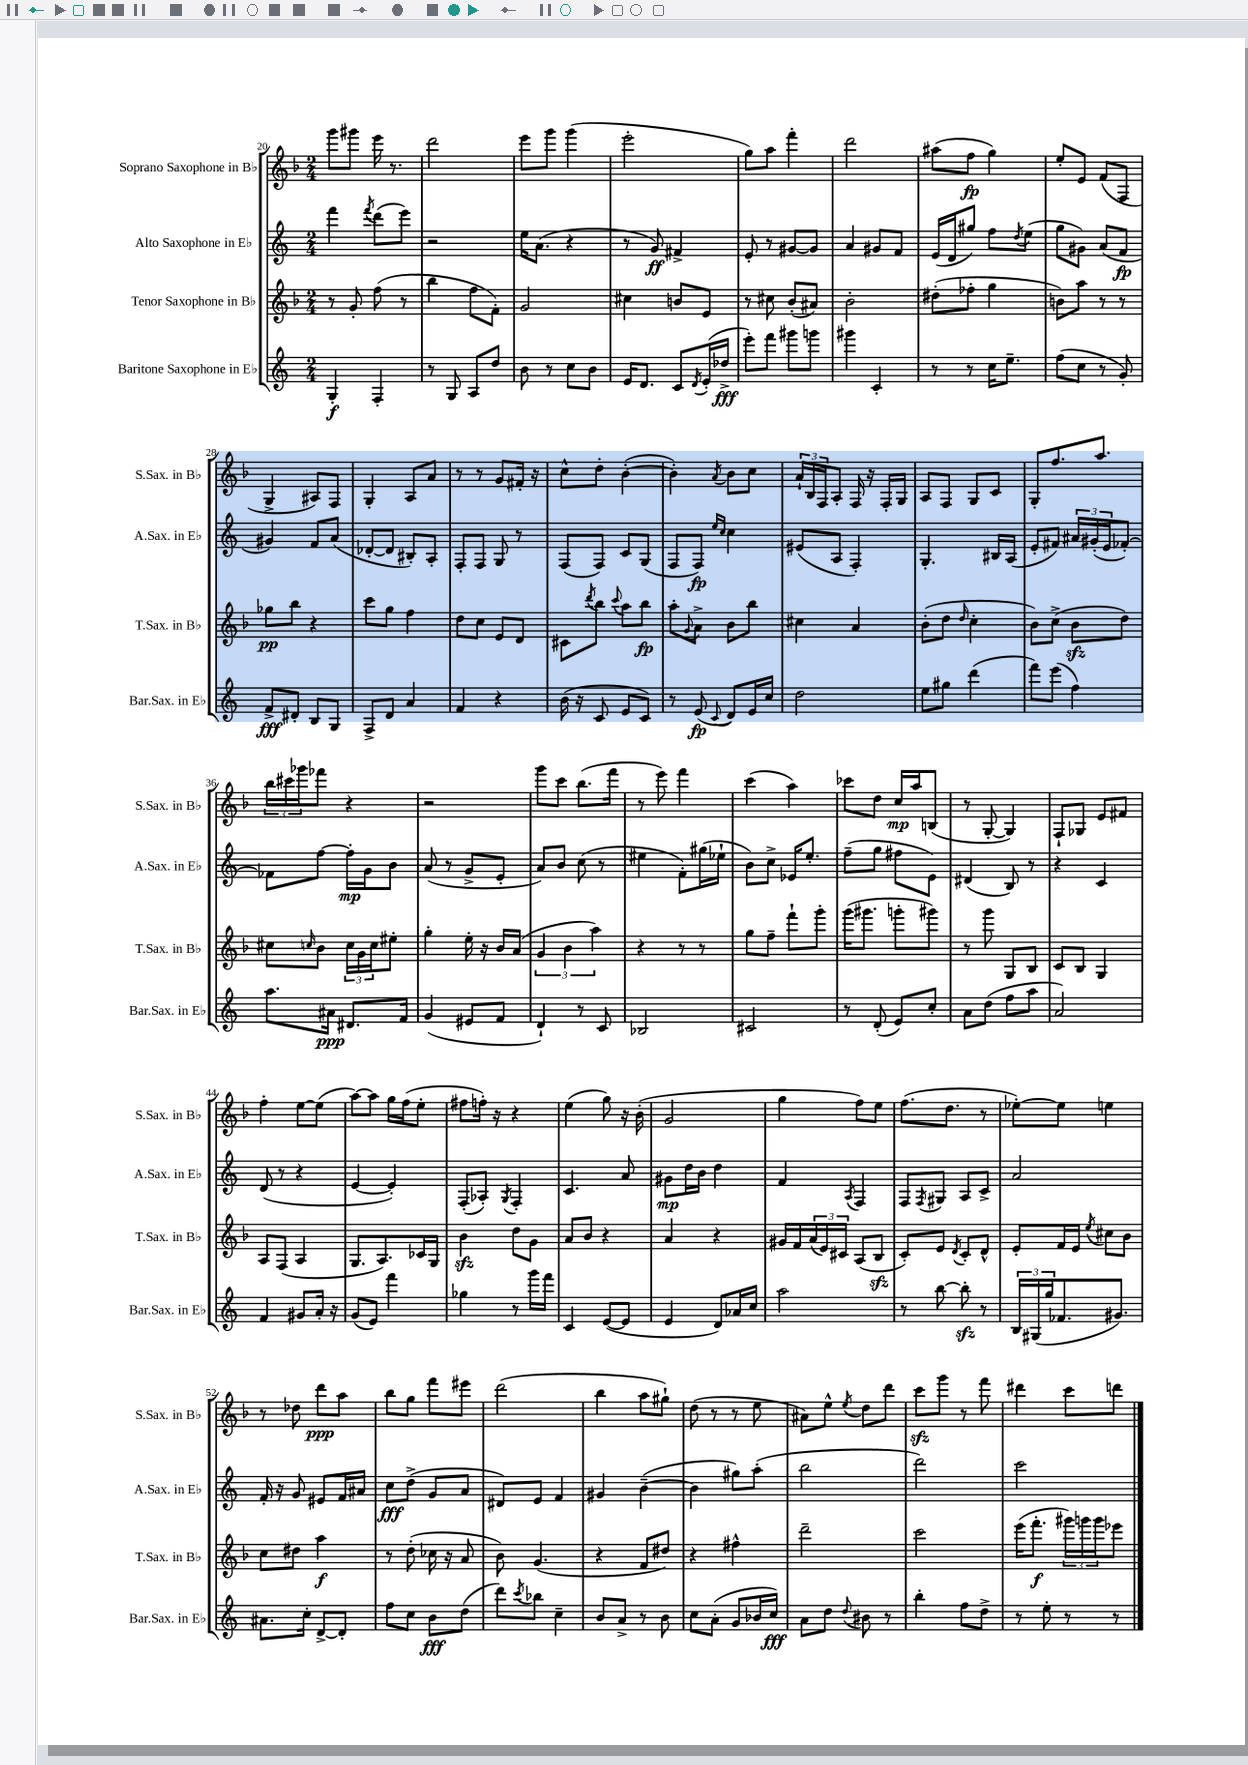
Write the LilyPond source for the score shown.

<<
\new StaffGroup <<
\new Staff = "s0" \with { instrumentName = "Soprano Saxophone in Bb" shortInstrumentName = "S.Sax. in Bb" } {
    \clef treble \key f \major \numericTimeSignature \time 2/4
    g'''8 gis'''8 e'''16 r8. |
    d'''2 |
    e'''8 g'''8 g'''4( |
    e'''2-. |
    g''8) a''8 f'''4-. |
    d'''2 |
    ais''8( f''8\fp g''4) |
    e''8-. e'8 f'8( f8 |
    g4-> ais8) f8 |
    g4-. a8 a'8 |
    r8 r8 g'8 fis'16-. r16 |
    c''8-^ d''8-. bes'4~-.( |
    bes'4-.) \acciaccatura { a'8 } bes'8 c''8 |
    \tuplet 3/2 { a'16-! bes16 f16 } a8-. f16 r16 f16-. g16 |
    a8 f8 g8 c'8 |
    g8-. f''8. a''8. |
    \tuplet 3/2 { bes''16 cis'''16 ges'''16 } fes'''8 r4 |
    r2 |
    g'''8 c'''8 bes''8.( f'''16 |
    r8 e'''8) f'''4 |
    c'''4( a''4) |
    ces'''8 d''8 c''16\mp a''16 b8( |
    r8 g8~-. g4) |
    f8-! ges8 e'8 fis'8 |
    f''4-. e''8~ e''8( |
    a''8~) a''8 g''16 f''16( e''8-. |
    fis''8 f''16-.) r16 r4 |
    e''4( g''8) r16 bes'16-.( |
    g'2 |
    g''4 f''8) e''8 |
    f''8.( d''8. r8 |
    ees''8~-.) ees''8 e''4 |
    r8 des''8 d'''8\ppp a''8 |
    bes''8 g''8 f'''8 eis'''8 |
    d'''2( |
    bes''4 a''8 gis''8-!) |
    d''8( r8 r8 e''8 |
    ais'8) e''8-^ \acciaccatura { e''8 } d''8 d'''8 |
    c'''8\sfz g'''8 r8 f'''8 |
    dis'''4 c'''8 d'''8 \bar "|." |
}
\new Staff = "s1" \with { instrumentName = "Alto Saxophone in Eb" shortInstrumentName = "A.Sax. in Eb" } {
    \clef treble \key c \major \numericTimeSignature \time 2/4
    f'''4 \acciaccatura { f'''8 } d'''8( e'''8) |
    r2 |
    e''16 a'8.( r4 |
    r8 g'8\ff) fis'4-> |
    e'8-. r8 gis'8~ gis'8 |
    a'4 gis'8 f'8 |
    e'16( d'16 gis''8) f''8 \acciaccatura { d''8 } e''8( |
    g''8 gis'8) a'8( f'8\fp |
    gis'4) f'8 a'8( |
    des'8~-. des'8 bis8-.) a8-. |
    f8-. f8 g8 r8 |
    f8( f8) c'8 g8( |
    f8 f8\fp) \grace { e''16 c''16 } c''4 |
    eis'8( a8 f4-.) |
    g4.-. bis16 a16( |
    e'8-. fis'8) \tuplet 3/2 { ais'16 gis'16-.( e'16 } fes'8~-.) |
    fes'8 f''8~ f''16-.\mp g'16 b'8 |
    a'8( r8 g'8-> e'8-. |
    a'8) b'8 c''8( r8 |
    eis''4 f'8-.) gis''16( ees''16-! |
    b'8) c''8-> ees'16 e''8.-. |
    f''8--( g''8 fis''8 e'8) |
    dis'4( b8) r8 |
    r4 c'4 |
    d'8( r8 r4 |
    e'4~ e'4-.) |
    f8-.( aes8-.) \acciaccatura { g8 } f4-. |
    c'4. a'8 |
    gis'8\mp d''16 b'16 d''4 |
    f'4 \acciaccatura { a8 } f4 |
    f8 \acciaccatura { f8 } gis8 a8 c'8-> |
    a'2 |
    f'16-. r16 g'8 eis'8 f'16 ais'16 |
    c''8\fff d''8->( g'8 a'8 |
    dis'8) e'8 f'4 |
    gis'4 b'4~--( |
    b'4 gis''8) a''8-.( |
    b''2 |
    d'''2) |
    c'''2 \bar "|." |
}
\new Staff = "s2" \with { instrumentName = "Tenor Saxophone in Bb" shortInstrumentName = "T.Sax. in Bb" } {
    \clef treble \key f \major \numericTimeSignature \time 2/4
    r8 g'8-. f''8( r8 |
    bes''4 f''8 f'8-.) |
    g'2 |
    cis''4 b'8 e'8 |
    r8 cis''8 bes'8-.( ais'8) |
    bes'2-. |
    dis''8-.( fes''8-. g''4 |
    b'8) a''8 r8 r8 |
    ges''8\pp bes''8 r4 |
    c'''8 g''8 f''4 |
    d''8 c''8 e'8 d'8 |
    cis'8 \acciaccatura { d'''8 } bes''8 \appoggiatura { c'''8 } a''8 bes''8\fp |
    a''8-. \appoggiatura { g'8 } a'8-> bes'8 bes''8 |
    cis''4 a'4 |
    bes'8-.( d''8 \grace { d''16 } c''4-. |
    bes'8) c''8->( bes'8\sfz d''8) |
    cis''8 \grace { c''16 } bes'8 \tuplet 3/2 { c''16 g'16 c''16 } eis''8-. |
    g''4-. e''16-. r16 bes'16 a'16( |
    \tuplet 3/2 { g'4 bes'4 a''4) } |
    r4 r8 r8 |
    g''8 f''8-- f'''8-! g'''8-. |
    g'''16( gis'''8. g'''8-. gis'''8) |
    r8 g'''8 g8 bes8 |
    c'8 bes8 g4 |
    a8 f8( a4 |
    g8. a8.) ces'16 g16 |
    bes'4\sfz d''8 g'8 |
    a'8 bes'8 r4 |
    a'4 r4 |
    gis'16 f'16 \tuplet 3/2 { a'16( e'16) cis'16 } a8( bes8\sfz |
    c'8-.) e'8 \acciaccatura { d'8 } c'8-. d'8-^ |
    e'8-. f'16 e'16 \acciaccatura { e''8 } cis''8 bes'8 |
    c''8 dis''8 a''4\f |
    r8 d''8-.( ces''16 r16 a'8 |
    bes'8) g'4.( |
    r4 f'8 dis''8) |
    r4 fis''4-^ |
    d'''2-- |
    c'''2 |
    e'''16( f'''8.-.\f \tuplet 3/2 { gis'''16) g'''16 g'''16 } ees'''8 \bar "|." |
}
\new Staff = "s3" \with { instrumentName = "Baritone Saxophone in Eb" shortInstrumentName = "Bar.Sax. in Eb" } {
    \clef treble \key c \major \numericTimeSignature \time 2/4
    g4-.\f f4-. |
    r8 g8 a8 d''8 |
    b'8 r8 c''8 b'8 |
    e'16 d'8. c'8 \acciaccatura { d'8 } e'16-.( des''16->\fff |
    e'''8-.) f'''8 gis'''8 g'''8 |
    gis'''4 c'4-. |
    r8 r8 c''16 e''8.-- |
    f''8( c''8 r8 g'8-.) |
    f'8->\fff dis'8-. b8 g8 |
    f8-> d'8 a'4 |
    f'4 r4 |
    b'16( r16 c'8 e'8 c'8) |
    r8 e'8\fp( \appoggiatura { c'8 } d'8) e'16 c''16 |
    d''2 |
    e''8 gis''8 d'''4( |
    f'''8) e'''8( f''4) |
    a''8. ais'16\ppp dis'8. f'16 |
    g'4( eis'8 f'8 |
    d'4-!) r8 c'8 |
    bes2 |
    cis'2 |
    r8 d'8-.( e'8) c''8-. |
    a'8 d''8( f''8 a''8 |
    a'2) |
    f'4 gis'8 a'16-. r16 |
    g'8( e'8) f'''4 |
    ges''4 r8 g'''16 f'''16 |
    c'4 e'8~( e'8 |
    e'4 d'8) aes'16 c''16 |
    a''2 |
    r8 b''8~ b''8-.\sfz r8 |
    \tuplet 3/2 { b16 gis16( g''16 } fes'8. gis'8.) |
    ais'8. c''16-. d'8~-> d'8-. |
    f''8 c''8 b'8\fff d''8( |
    d'''8) \acciaccatura { c'''8 } bes''8 c''4-- |
    b'8 a'8-> r8 b'8 |
    c''8 a'8-.( g'8 bes'16 c''16\fff) |
    a'8 d''8 \appoggiatura { d''8 } bis'8 r8 |
    b''4-. f''8 d''8-> |
    r8 e''8-. r8 r8 \bar "|." |
}
>>
>>
\layout { \context { \Score currentBarNumber = #20 } }
